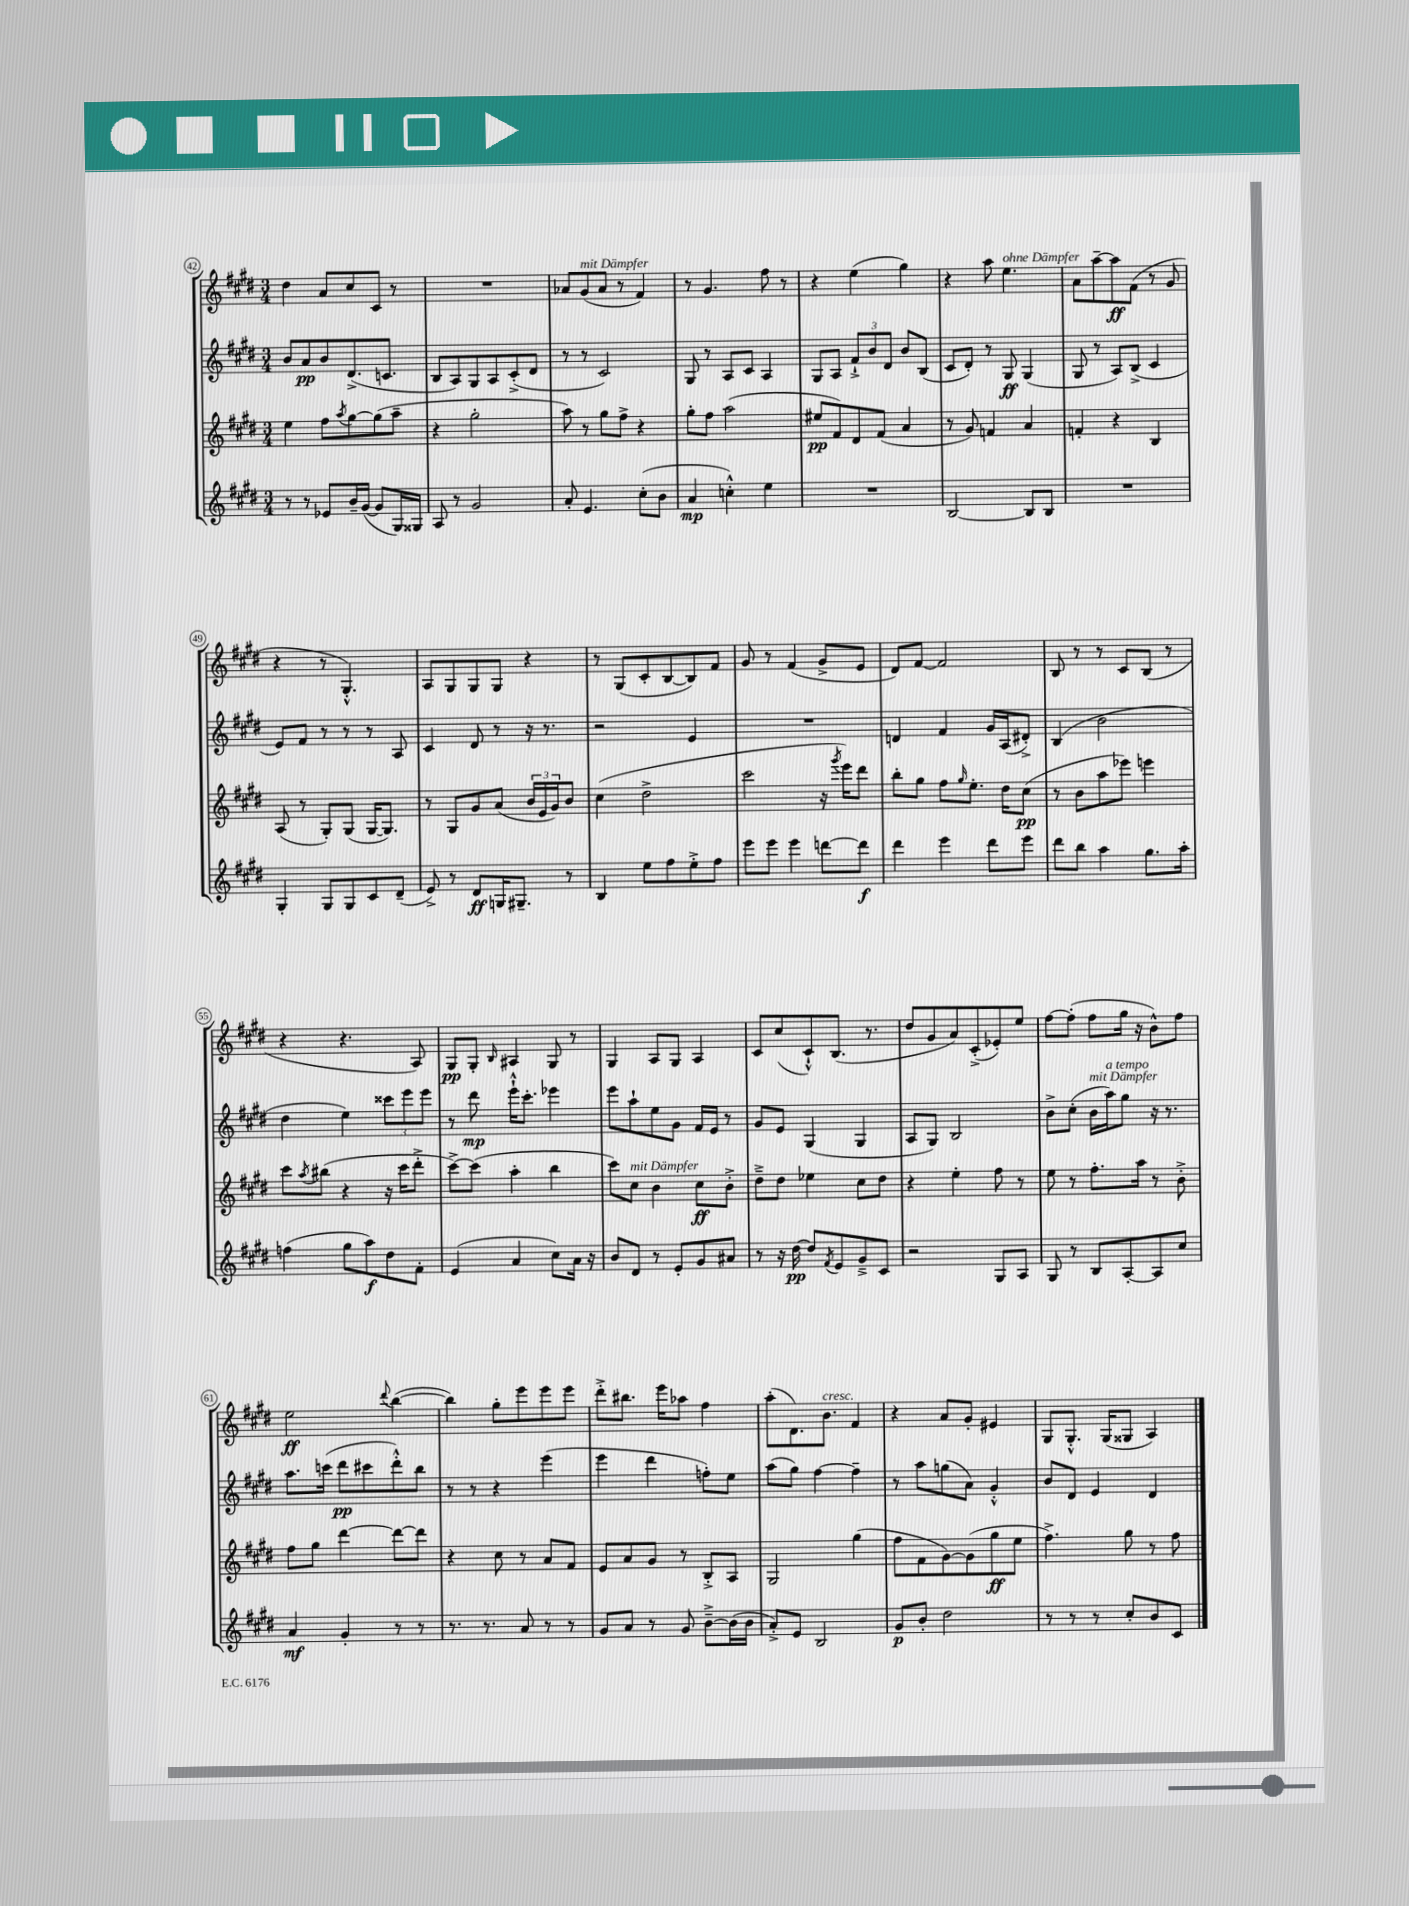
<<
\new StaffGroup <<
\new Staff = "s0" {
    \clef treble \key e \major \numericTimeSignature \time 3/4
    dis''4 a'8 cis''8 cis'8 r8 |
    R2. |
    aes'8 gis'8^\markup { \italic "mit Dämpfer" }( aes'8 r8 fis'4) |
    r8 gis'4. fis''8 r8 |
    r4 e''4( gis''4) |
    r4 a''8 e''4.^\markup { \italic "ohne Dämpfer" } |
    a'8 a''8~-- a''8\ff fis'8( r8 gis'8 |
    r4 r8 gis4.-.-^) |
    a8 gis8 gis8 gis8 r4 |
    r8 gis8( cis'8-. b8~ b8) fis'8 |
    gis'8 r8 fis'4( gis'8-> e'8 |
    dis'8) fis'8~ fis'2 |
    b8 r8 r8 cis'8 b8( r8 |
    r4 r4. a8) |
    gis8\pp gis8-. \grace { b16 } ais4 gis8 r8 |
    gis4 a8 gis8 a4 |
    cis'8 cis''8( cis'8-!-^) b8.( r8. |
    dis''8 gis'8 a'8) cis'8-.->( ees'8-.) e''8 |
    fis''8~ fis''8-.( fis''8 gis''16 r16 b'8-^) fis''8 |
    e''2\ff \appoggiatura { dis'''8 } b''4~( |
    b''4) gis''8-. e'''8 e'''8 e'''8 |
    dis'''8-.-> bis''8. e'''16 aes''8 fis''4 |
    a''8-.( dis'8.) b'8.^\markup { \italic "cresc." } fis'4 |
    r4 a'8 gis'8-. eis'4 |
    gis8 gis8.-.-^ gis16( gisis8 a4) \bar "|." |
}
\new Staff = "s1" {
    \clef treble \key e \major \numericTimeSignature \time 3/4
    b'8 a'8\pp b'8 dis'8.->( c'8. |
    b8 a8) gis8 a8 cis'8-.->( dis'8 |
    r8 r8 cis'2) |
    gis8 r8 a8 cis'8 a4 |
    gis8 a8 \tuplet 3/2 { fis'8-!-> b'8 dis'8 } b'8 b8( |
    cis'8 dis'8-.) r8 gis8\ff gis4( |
    gis8 r8 a8) b8->( cis'4 |
    e'8) fis'8 r8 r8 r8 a8 |
    cis'4 dis'8 r8 r16 r8. |
    r2 e'4 |
    R2. |
    d'4 fis'4 gis'16 a16( dis'8-.->) |
    b4( b'2 |
    dis''4 e''4) \tuplet 3/2 { cisis'''8 e'''8 e'''8 } |
    r8 dis'''8\mp e'''16-!-^ cis'''8.-. ees'''4 |
    e'''8 a''8-! e''8 gis'8 fis'16 e'16 r8 |
    gis'8 e'8 gis4( gis4 |
    a8 gis8) b2 |
    b'8-> cis''8-.( b'16^\markup { \italic "mit Dämpfer" } a''16^\markup { \italic "a tempo" }) gis''8 r16 r8. |
    a''8. c'''16( dis'''8\pp cis'''8 dis'''8-.-^) b''8 |
    r8 r8 r4 e'''4( |
    e'''4 dis'''4 f''8-.) e''8 |
    a''8( gis''8) fis''4~ fis''4-- |
    r8 a''8 g''8( a'8) gis'4-.-^ |
    b'8 dis'8 e'4 dis'4 \bar "|." |
}
\new Staff = "s2" {
    \clef treble \key e \major \numericTimeSignature \time 3/4
    e''4 fis''8 \acciaccatura { a''8 } gis''8~ gis''8( a''8-- |
    r4 gis''2-. |
    a''8) r8 gis''8 fis''8-> r4 |
    gis''8-. fis''8 a''2( |
    eis''8\pp fis'8) dis'8 fis'8( a'4 |
    r8 gis'8) f'4 a'4 |
    f'4-. r4 b4 |
    a8( r8 gis8-.) gis8( gis16~ gis8.) |
    r8 gis8 gis'8 a'8( \tuplet 3/2 { b'16 e'16 gis'16) } b'8 |
    cis''4( dis''2-> |
    cis'''2 r16 \acciaccatura { gis'''8 } e'''16) dis'''8 |
    b''8-. gis''8 fis''8 \grace { gis''16 } e''8.-. dis''16 cis''8\pp( |
    r8 b'8 a''8 ees'''8) e'''4 |
    cis'''8 \acciaccatura { a''8 } bis''8( r4 r16 cis'''16 dis'''8-.-> |
    cis'''8~->) cis'''8( a''4-. b''4 |
    cis'''8) cis''8^\markup { \italic "mit Dämpfer" } b'4 cis''8\ff b'8-.-> |
    dis''8---> dis''8 ees''4 cis''8 dis''8 |
    r4 e''4-. fis''8 r8 |
    e''8 r8 fis''8.-. a''16 r8 b'8-.-> |
    fis''8 gis''8 dis'''4~ dis'''8~ dis'''8 |
    r4 cis''8 r8 a'8 fis'8 |
    e'8 a'8 gis'8 r8 b8-.-> a8 |
    gis2 gis''4( |
    fis''8 fis'8 gis'8~) gis'8( gis''8\ff e''8 |
    fis''4.->) gis''8 r8 fis''8 \bar "|." |
}
\new Staff = "s3" {
    \clef treble \key e \major \numericTimeSignature \time 3/4
    r8 r8 ees'8 b'16-- gis'16~( gis'8 gis16) gisis16 |
    a8 r8 gis'2 |
    a'8-. e'4. cis''8-.( b'8 |
    a'4\mp c''4-.-^) e''4 |
    R2. |
    b2~ b8 b8 |
    R2. |
    gis4-. gis8 gis8 cis'8 dis'8--( |
    e'8->) r8 dis'8\ff g16 gis8.-- r8 |
    b4 e''8 fis''8 e''8-.-> fis''8 |
    e'''8 e'''8 e'''4 d'''8~ d'''8\f |
    dis'''4 e'''4 dis'''8 e'''8 |
    dis'''8 b''8 a''4 gis''8. a''16-. |
    f''4( gis''8 a''8\f) dis''8 fis'8-. |
    e'4( a'4 cis''8) a'16 r16 |
    b'8 dis'8 r8 e'8-. gis'8 ais'8 |
    r8 r16 dis''16~\pp dis''8 \acciaccatura { fis'8 } e'8 gis'8---> cis'8 |
    r2 gis8 a8 |
    gis8 r8 b8 a8~-. a8 cis''8 |
    a'4\mf gis'4-. r8 r8 |
    r8. r8. a'8 r8 r8 |
    gis'8 a'8 r8 gis'8 b'8~---> b'16( b'16 |
    a'8-.->) e'8 b2 |
    gis'8\p b'8-. dis''2 |
    r8 r8 r8 cis''8-. b'8 cis'8 \bar "|." |
}
>>
>>
\layout { \context { \Score currentBarNumber = #42 \override BarNumber.stencil = #(make-stencil-circler 0.1 0.3 ly:text-interface::print) } }
